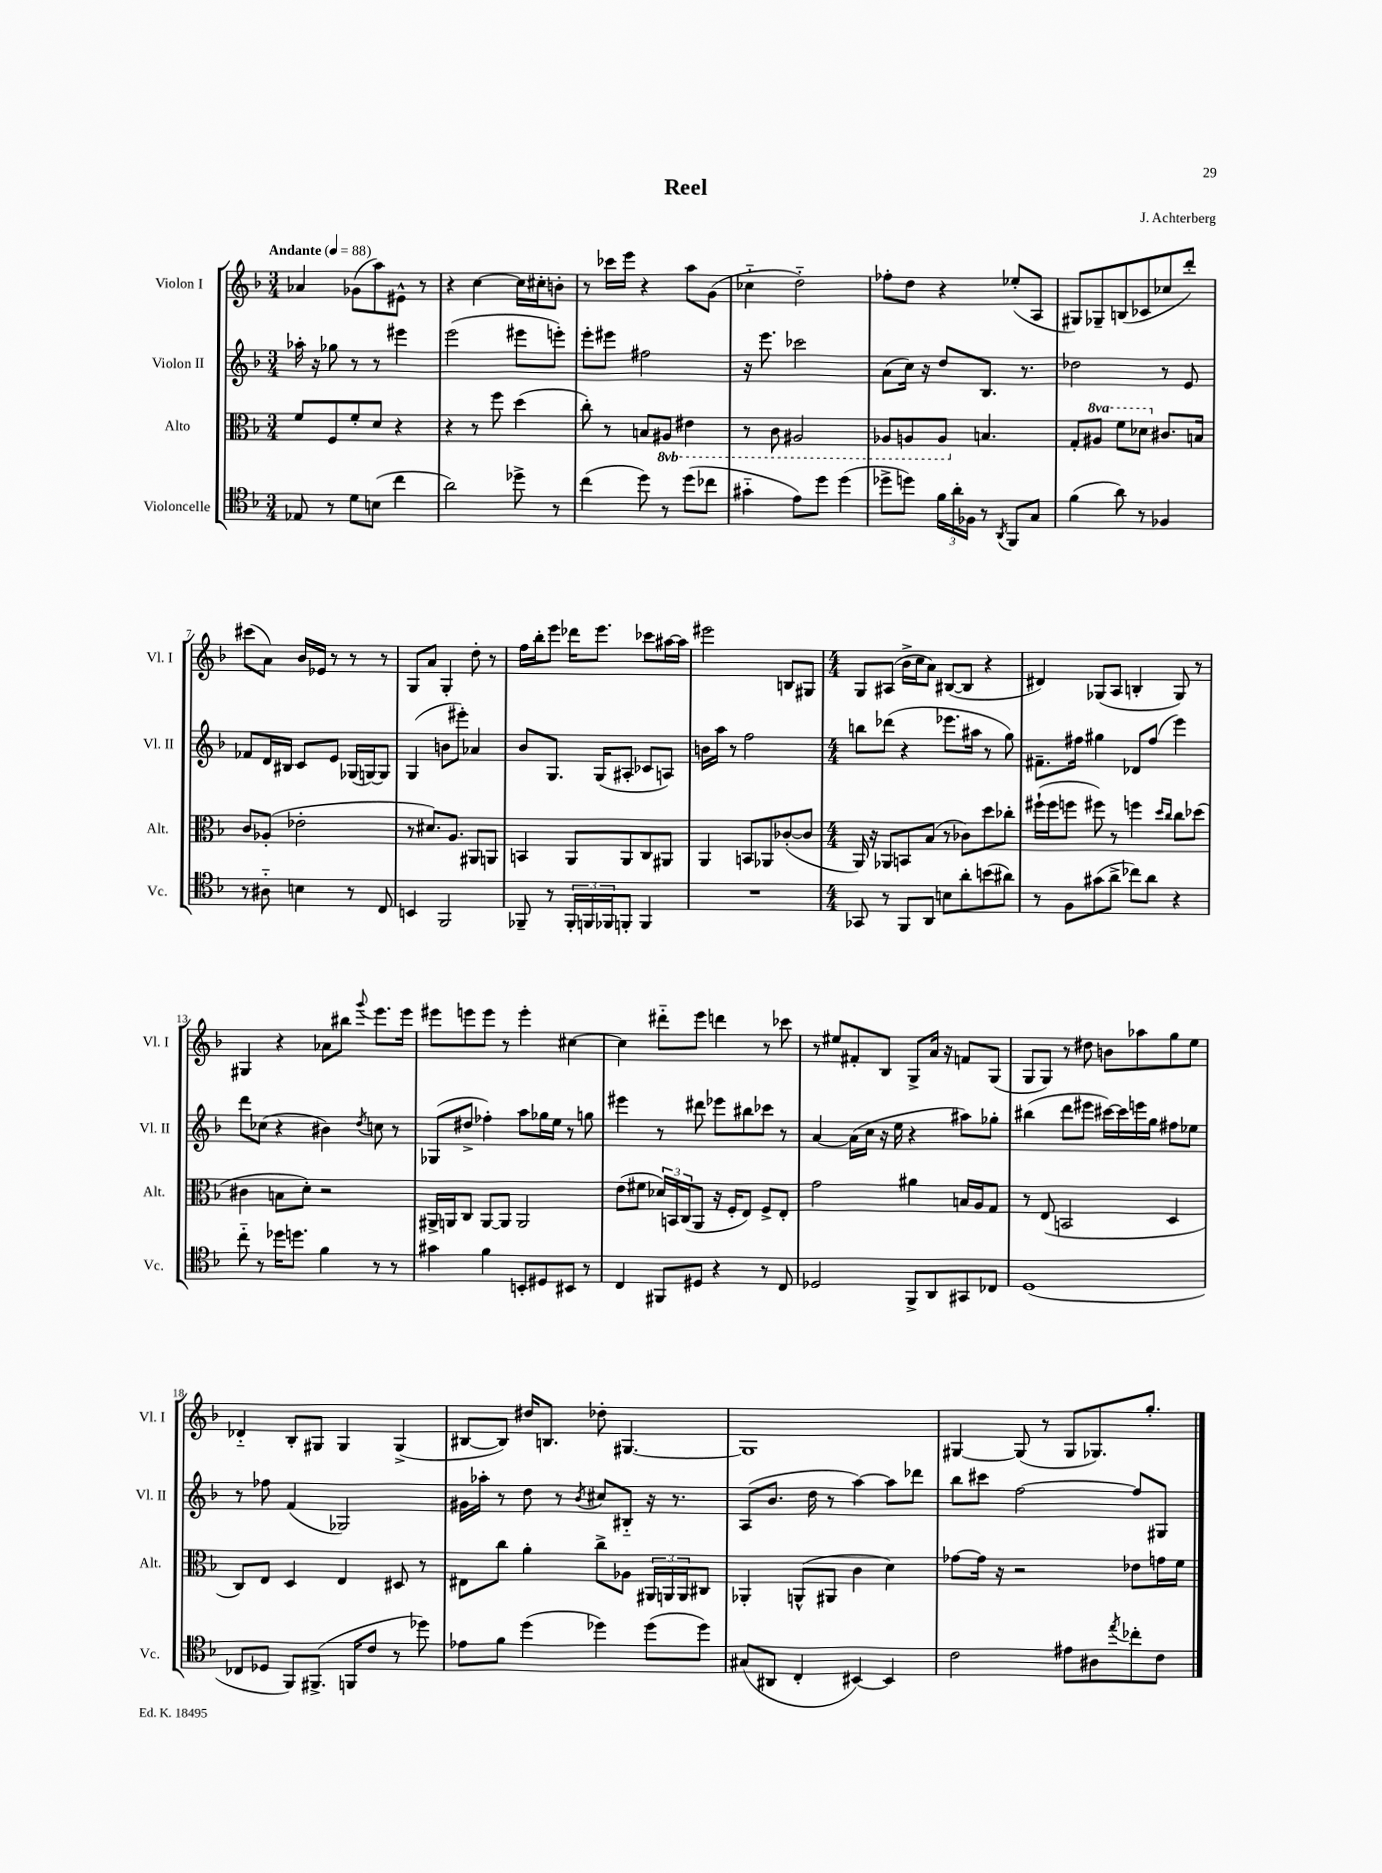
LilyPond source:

\header { title = "Reel" composer = "J. Achterberg" }
<<
\new StaffGroup <<
\new Staff = "s0" \with { instrumentName = "Violon I" shortInstrumentName = "Vl. I" } {
    \clef treble \key f \major \numericTimeSignature \time 3/4 \tempo "Andante" 4 = 88
    aes'4 ges'8( a''8) eis'8-^ r8 |
    r4 c''4~ c''16 cis''16-. b'8-. |
    r8 ces'''16 e'''16 r4 a''8 g'8( |
    ces''4-_ d''2-_) |
    fes''8-. d''8 r4 ees''8-.( a8 |
    gis8) ges8-- b8( ces'8 ces''8 d'''8-.) |
    cis'''8( a'8) bes'16 ees'16 r8 r8 r8 |
    g8 a'8 g4-. d''8-. r8 |
    f''16 bes''16-. e'''8 des'''16 e'''8. ces'''8 ais''16~ ais''16 |
    eis'''2 b8 gis8 |
    \numericTimeSignature \time 4/4 g8 ais8( bes'16-> c''16 a'8) bis8~( bis8 r4 |
    dis'4) ges8( a8 b4-. ges8) r8 |
    gis4 r4 aes'8 bis''8 \appoggiatura { g'''8 } e'''8. e'''16 |
    eis'''8 e'''8 e'''8 r8 e'''4-. cis''4~ |
    cis''4 dis'''8-_ e'''8 d'''4 r8 ces'''8 |
    r8 eis''8 fis'8-. bes8 g8-> a'16 r16 f'8 g8( |
    g8 g8) r8 dis''8 b'8 aes''8 g''8 e''8 |
    des'4-_ bes8-. gis8 gis4 gis4->( |
    bis8~ bis8) dis''16 b8. des''8-. gis4.~ |
    gis1 |
    gis4~ gis8( r8 gis8 ges8.) g''8.-. \bar "|." |
}
\new Staff = "s1" \with { instrumentName = "Violon II" shortInstrumentName = "Vl. II" } {
    \clef treble \key f \major \numericTimeSignature \time 3/4
    aes''16-. r16 ges''8 r8 r8 eis'''4 |
    e'''2( eis'''8 e'''8-.) |
    e'''8-. eis'''8 fis''2 |
    r16 e'''8. ces'''2 |
    a'8( c''16) r16 d''8 bes8. r8. |
    des''2 r8 e'8 |
    fes'8 d'16 bis16 c'8 e'8 ges16( g16~) g8 |
    g4( b'8 eis'''8-.) aes'4 |
    bes'8 g8. g16( ais8-. ces'8 a8) |
    b'16 a''16 r8 f''2 |
    \numericTimeSignature \time 4/4 b''8 des'''8( r4 ees'''8. ais''16 r8 g''8) |
    fis'8.-- fis''16 gis''4 des'8 fis''8( e'''4) |
    d'''8 ces''8( r4 bis'4) \acciaccatura { d''8 } c''8 r8 |
    ges8( dis''8-> fes''4-.) a''8 ges''16 e''16 r8 g''8 |
    eis'''4 r8 dis'''8 ees'''8 bis''8 ces'''8 r8 |
    a'4~ a'16( c''16 r16 e''16 r4 ais''8) ges''8-. |
    bis''4( d'''8 eis'''8 cis'''16~) cis'''16 e'''16 g''16 fis''8 ees''8 |
    r8 fes''8 f'4( ges2) |
    gis'16 aes''16-. r8 d''8 r8 \acciaccatura { bes'8 } cis''8 bis8-_ r16 r8. |
    a8( bes'8. d''16 r8 a''4~) a''8 des'''8 |
    bes''8 cis'''8 f''2~ f''8 gis8 \bar "|." |
}
\new Staff = "s2" \with { instrumentName = "Alto" shortInstrumentName = "Alt." } {
    \clef alto \key f \major \numericTimeSignature \time 3/4 \set Staff.ottavationMarkups = #ottavation-simple-ordinals
    f'8 f8 f'8-. d'8 r4 |
    r4 r8 f''8 d''4( |
    c''8-.) r8 b8 \ottava #-1 ais,8 eis4 |
    r8 c8 ais,2 |
    aes,8 a,8 a,8 \ottava #0 b4. |
    g8-. \ottava #1 ais'8 f''8 des''8 \ottava #0 cis'8. b16 |
    c'8 aes8-.( ees'2-. |
    r8 dis'8.) a8. ais,8 a,8 |
    b,4 a,8 a,8 c8 ais,8 |
    a,4 b,8 aes,8 ces'8~-.( ces'8 |
    \numericTimeSignature \time 4/4 a,16) r16 aes,8 b,8 bes8( r8 ces'8) d''8 ces''8-. |
    fis''16-!( fis''16 f''8 fis''8) r8 f''4 \grace { d''16 c''16 } c''8 des''8( |
    cis'4 b8 d'8-.) r2 |
    ais,16-> a,16 c8 a,8~ a,8 a,2 |
    e'8( fis'8 \tuplet 3/2 { des'16) b,16 c16( } a,8 r16 f16-. e8) f8-> e8-. |
    g'2 ais'4 b16 a16 g8 |
    r8 e8( b,2 d4 |
    c8) e8 d4 e4 dis8 r8 |
    eis8 c''8 a'4-. c''8-> aes8 \tuplet 3/2 { ais,16 a,16 a,16 } cis8 |
    aes,4-. a,8-^( ais,8 c'4 d'4) |
    ges'8~ ges'16 r16 r2 ees'8 g'16 f'16 \bar "|." |
}
\new Staff = "s3" \with { instrumentName = "Violoncelle" shortInstrumentName = "Vc." } {
    \clef tenor \key f \major \numericTimeSignature \time 3/4
    ees8 r8 d'8 b8( c''4 |
    a'2) des''8-> r8 |
    c''4( d''8) r8 d''8( ces''8 |
    gis'4-_ e'8) d''8 d''4( |
    des''8-> d''8) \tuplet 3/2 { f'16 a'16-. fes16 } r8 \acciaccatura { a,8 } f,8 g8 |
    f'4( a'8) r8 fes4 |
    r8 ais8-_ b4 r8 c8 |
    b,4 f,2 |
    fes,8-- r8 \tuplet 3/2 { fes,16-. f,16 fes,16 } f,8-. f,4 |
    R2. |
    \numericTimeSignature \time 4/4 ges,8 r8 f,8 a,8 b8 a'8-. b'8( ais'8) |
    r8 f8 gis'8( a'8-> ces''8) a'8 r4 |
    c''8-_ r8 des''16 d''8. f'4 r8 r8 |
    gis'4 f'4 b,8-. dis8 bis,8 r8 |
    c4 fis,8 dis8 r4 r8 c8 |
    des2 f,8-> a,8 gis,8 ces8 |
    d1( |
    ces8 des8 f,8) fis,8.->( f,16 c'8 r8 des''8) |
    ees'8 f'8 d''4( des''4) des''8( des''8) |
    gis8( ais,8 c4-. bis,4~) bis,4 |
    c'2 eis'8 ais8 \acciaccatura { e''8 } ces''8-. c'8 \bar "|." |
}
>>
>>
